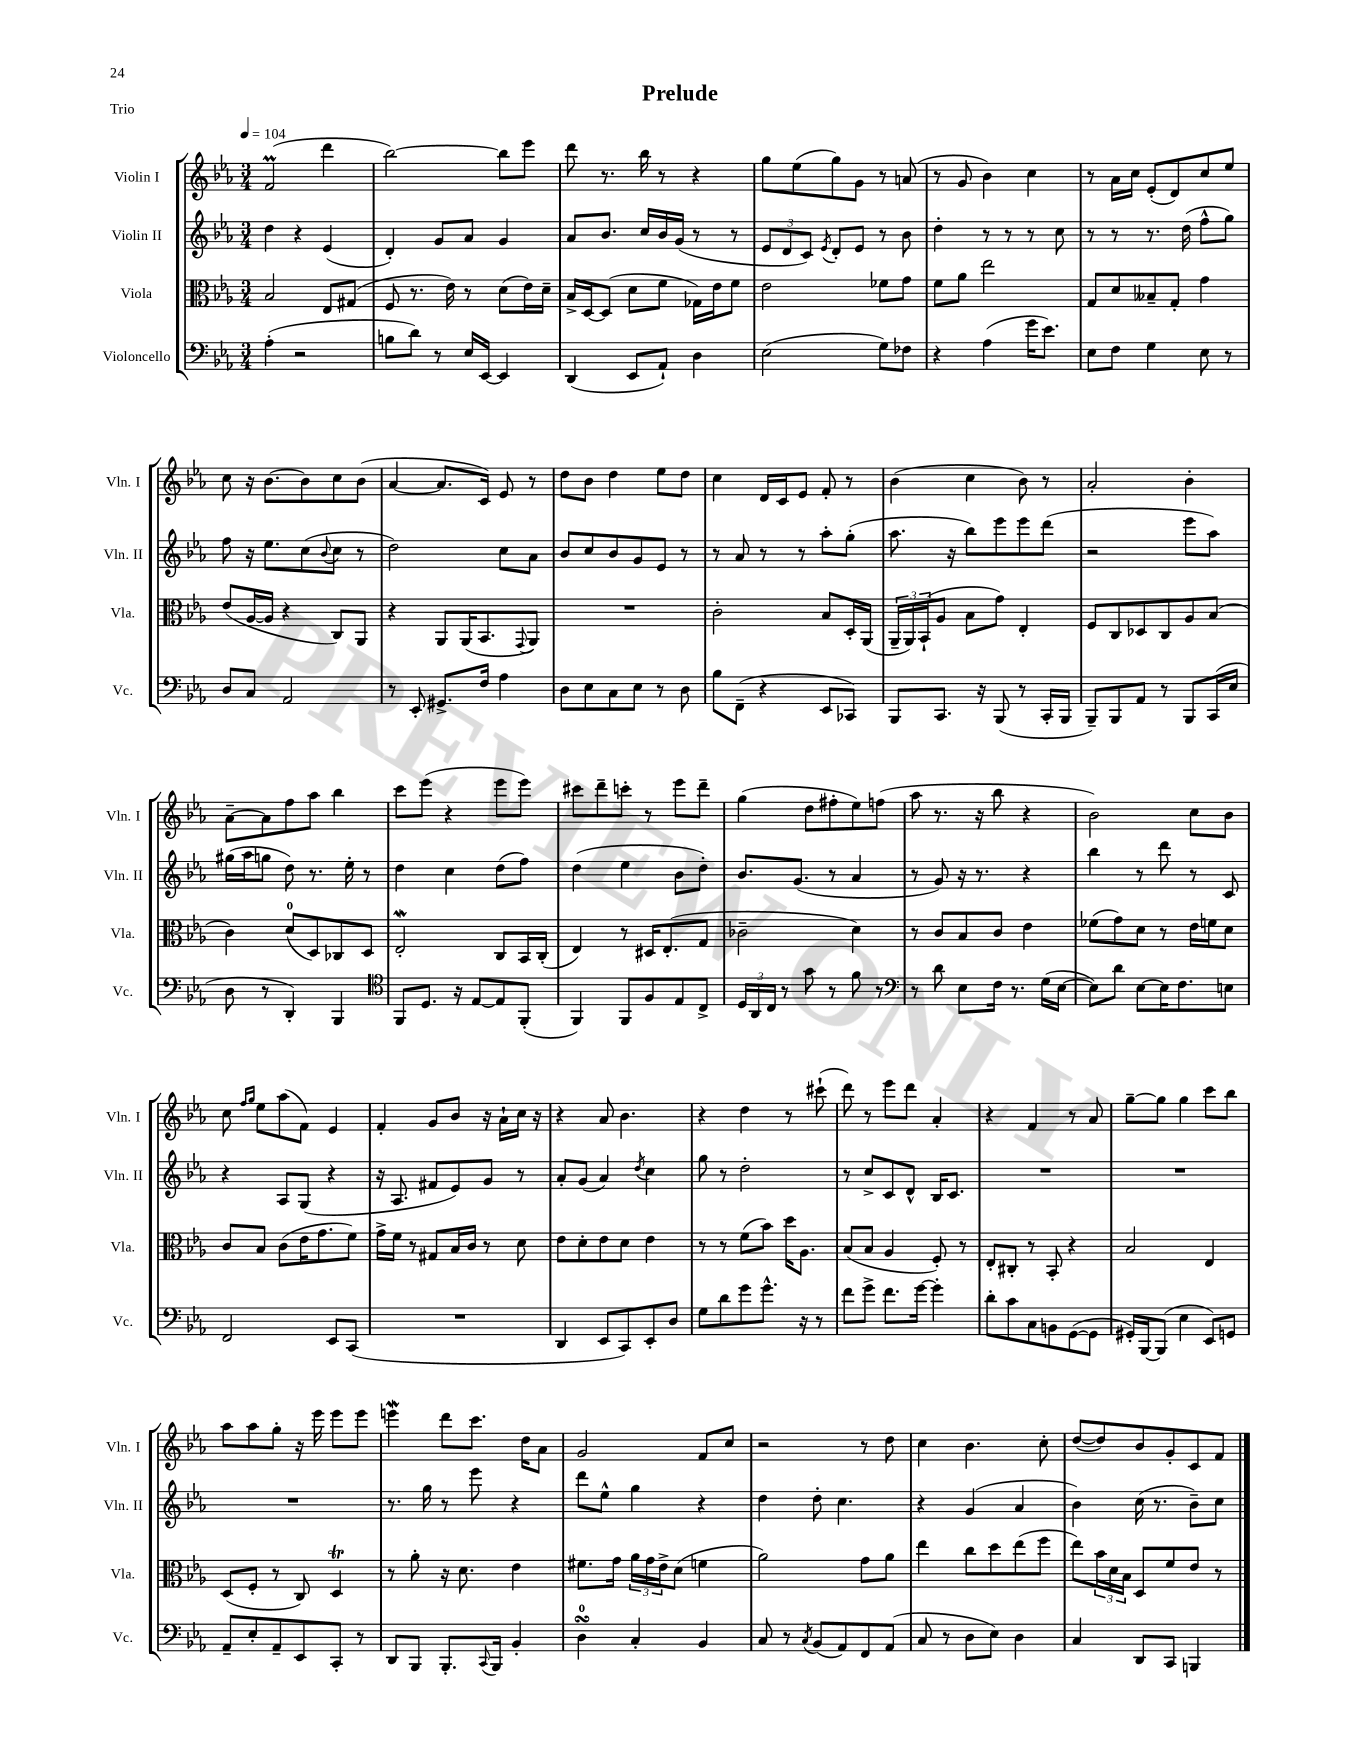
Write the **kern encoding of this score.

**kern	**kern	**kern	**kern
*part4	*part3	*part2	*part1
*staff4	*staff3	*staff2	*staff1
*I"Violoncello	*I"Viola	*I"Violin II	*I"Violin I
*I'Vc.	*I'Vla.	*I'Vln. II	*I'Vln. I
*clefF4	*clefC3	*clefG2	*clefG2
*k[b-e-a-]	*k[b-e-a-]	*k[b-e-a-]	*k[b-e-a-]
*M3/4	*M3/4	*M3/4	*M3/4
*MM104	*MM104	*MM104	*MM104
=1	=1	=1	=1
(4A-'\	2B-/	4dd\	(2fM/
2r	.	4r	.
.	8E-/L	(4e-/	4ddd\
.	(8G#X/J	.	.
=2	=2	=2	=2
8Bn\L	8F/	4d'/)	[2bb-\)
8d\J)	8.r	.	.
8r	.	8g/L	.
.	16e-\)	.	.
16E-/LL	8r	8a-/J	.
[16EE-/JJ	.	.	.
4EE-/]	(8d\L	4g/	8bb-\L]
.	16e-\L)	.	8eee-\J
.	16d~\JJ	.	.
=3	=3	=3	=3
(4DD/	16B-^/LL	8a-/L	8ddd\
.	[16D/J	.	.
.	(8D/J]	8.b-/J	8.r
8EE-/L	8d\L	.	.
.	.	16cc/LL	16bb-\
8AA-`/J)	8f\J	16b-/	8r
.	.	(16g/JJ	.
4D\	16G-X\LL)	8r	4r
.	16e-\J	.	.
.	8f\J	8r	.
=4	=4	=4	=4
(2E-\	2e-\	12e-/L	8gg\L
.	.	12d/	.
.	.	.	(8ee-\
.	.	12c/J)	.
.	.	8qe-/	.
.	.	8d'/L	8gg\)
.	.	8e-/J	8g\J
8G\L)	8f-X\L	8r	8r
8F-X\J	8g\J	8b-\	(8an/
=5	=5	=5	=5
4r	8f\L	4dd'\	8r
.	8a-\J	.	8g/
(4A-\	2ee-\	8r	4b-\)
.	.	8r	.
16g\KL	.	8r	4cc\
8.e-\J)	.	.	.
.	.	8cc\	.
=6	=6	=6	=6
8E-\L	8G/L	8r	8r
8F\J	8d/	8r	16a-\LL
.	.	.	16cc\JJ
4G\	8B--X~/	8.r	(8e-'/L
.	8G'/J	.	8d/)
.	.	(16dd\	.
8E-\	4g\	8ff^^\L	8cc/
8r	.	8gg\J)	8ee-/J
!!LO:LB:g=z
=7	=7	=7	=7
8D/L	(8e-/L	8ff\	8cc\
8C/J	[16A-/L	16r	16r
.	16A-/JJ]	8.ee-\L	[8.b-\L
2AA-/	4r	.	.
.	.	(8cc\	8b-\]
.	.	8qqb-/	.
.	8C/L)	8cc\J	8cc\
.	8AA-/J	8r	(8b-\J
=8	=8	=8	=8
8r	4r	2dd\)	[4a-/
8EE-'/	.	.	.
8.GG#X^/L	8AA-/L	.	8.a-/L]
.	(16AA-/K	.	.
16F/Jk	8.BB-/	.	16c/Jk)
4A-\	.	8cc\L	8e-/
.	8qqGG/	.	.
.	8AA-/J)	8a-\J	8r
=9	=9	=9	=9
8D\L	2.r	8b-/L	8dd\L
8E-\	.	8cc/	8b-\J
8C\	.	8b-/	4dd\
8E-\J	.	8g/	.
8r	.	8e-/J	8ee-\L
8D\	.	8r	8dd\J
=10	=10	=10	=10
8B-\L	2c'\	8r	4cc\
(8FF~\J	.	8a-/	.
4r	.	8r	16d/LL
.	.	.	16c/J
.	.	8r	8e-/J
8EE-/L	8B-/L	8aa-'\L	8f'/
8CC-X/J)	16D'/L	(8gg'\J	8r
.	(16AA-/JJ	.	.
=11	=11	=11	=11
8BBB-/L	24AA-~/LL	8.aa-\	(4b-\
.	24AA-/)	.	.
.	(24BB-`/J	.	.
8.CC/J	8A-/J	.	.
.	.	16r	.
.	8B-\L	8bb-\L)	4cc\
16r	.	.	.
(8BBB-/	8g\J)	8eee-\	.
8r	4E-'/	8eee-\	8b-\)
16CC'/LL	.	(8ddd\J	8r
16BBB-/JJ	.	.	.
=12	=12	=12	=12
8BBB-~/L)	8F/L	2r	2a-'/
8BBB-/	8C/	.	.
8AA-/J	8D-X/	.	.
8r	8C/	.	.
8BBB-/L	8A-/	8eee-\L	4b-'\
(16CC/L	(8B-/J	8aa-\J)	.
16E-/JJ	.	.	.
!!LO:LB:g=z
=13	=13	=13	=13
8D\	4c\)	(16gg#X\LL	[8a-~\L
.	.	16aa-\J	.
8r	.	8ggn\J	8a-\]
4DD'/)	(8d/L	8dd\)	8ff\
.	8D/)	8.r	8aa-\J
4BBB-/	8C-X/	.	4bb-\
.	.	16ee-'\	.
.	8D/J	8r	.
=14	=14	=14	=14
*clefC4	*	*	*
8FF/L	2E-w'/	4dd\	8ccc\L
8.D/J	.	.	(8eee-\J
.	.	4cc\	4r
16r	.	.	.
[8E-/L	.	.	.
8E-/]	8C/L	(8dd\L	8eee-\L
(8FF'/J	16BB-/L	8ff\J)	8eee-\J)
.	(16C'/JJ	.	.
=15	=15	=15	=15
4FF/)	4E-/)	(4dd\	8ccc#X\L
.	.	.	8ddd~\
8FF/L	8r	4ee-\	8cccn'\J
8F/	16D#X/KL	.	8r
.	(8.E-'/	.	.
8E-/	.	8b-\L	8eee-\L
8C^/J	8G/J	8dd'\J)	8ddd~\J
=16	=16	=16	=16
24D/LL	2c-X~\	8.b-/L	(4gg\
24AA-/	.	.	.
24C/JJ	.	.	.
8r	.	.	.
.	.	(8.g/J	.
8g\	.	.	8dd\L
8r	.	8r	8ff#X'\
8f\	4d\)	4a-/	8ee-\)
8r	.	.	(8ffn\J
=17	=17	=17	=17
*clefF4	*	*	*
8r	8r	8r	8aa-\
8d\	8c/L	8g/)	8.r
8E-\L	8B-/	16r	.
.	.	8.r	16r
16F\Jk	8c/J	.	8bb-\
8.r	.	.	.
.	4e-\	4r	4r
(16G\LL	.	.	.
[16E-\JJ	.	.	.
=18	=18	=18	=18
8E-\L])	(8f-X\L	4bb-\	2b-\)
8d\J	8g\)	.	.
[8E-\L	8d\J	8r	.
16E-\K]	8r	8ddd\	.
8.F\	.	.	.
.	16e-\LL	8r	8cc\L
.	16fn\J	.	.
8En\J	8d\J	8c/	8b-\J
!!LO:LB:g=z
=19	=19	=19	=19
2FF/	8c/L	4r	8cc\
.	.	.	16qqff/LL
.	.	.	16qqgg/JJ
.	8B-/J	.	8ee-\L
.	(8c\L	8A-/L	(8aa-\
.	16e-\K	(8G/J	8f\J)
.	8.g\	.	.
8EE-/L	.	4r	4e-/
(8CC/J	8f\J)	.	.
=20	=20	=20	=20
2.r	16g^\LL	16r	4f'/
.	16f\JJ	8.A-/	.
.	8r	.	.
.	8G#X/L	8f#X/L	8g/L
.	16B-/L	8e-/)	8b-/J
.	16c/JJ	.	.
.	8r	8g/J	16r
.	.	.	16a-`\LL
.	8d\	8r	16cc\JJ
.	.	.	16r
=21	=21	=21	=21
4DD/	8e-\L	8a-'/L	4r
.	8d'\	(8g/J	.
8EE-/L	8e-\	4a-/)	8a-/
8CC/)	8d\J	.	4.b-\
.	.	8qdd/	.
8EE-'/	4e-\	4cc\	.
8D/J	.	.	.
=22	=22	=22	=22
8G\L	8r	8gg\	4r
8d\	8r	8r	.
8g\	(8f\L	2dd'\	4dd\
8.g^^\J	8b-\J)	.	.
.	16dd\KL	.	8r
16r	8.A-\J	.	.
8r	.	.	(8ccc#X`\
=23	=23	=23	=23
8f\L	(8B-/L	8r	8ddd\)
8g^\J	8B-/J	8cc^/L	8r
8.f\L	4A-/	8c/	8eee-\L
.	.	8d^^/J	8ddd\J
[16g\Jk	.	.	.
4g'\]	8F'/)	16B-/KL	4a-'/
.	.	8.c/J	.
.	8r	.	.
=24	=24	=24	=24
8d'\L	8E-'/L	2.r	4r
8c\	8C#X'/J	.	.
8C\	8r	.	4f/
8BBn\	8BB-'/	.	.
([8GG\	4r	.	8r
8GG\J]	.	.	8a-/
=25	=25	=25	=25
16GG#X'/LL)	2B-/	2.r	[8gg~\L
[16BBB-/J	.	.	.
(8BBB-/J]	.	.	8gg\J]
4E-\	.	.	4gg\
8EE-/L)	4E-/	.	8ccc\L
8GGn/J	.	.	8bb-\J
!!LO:LB:g=z
=26	=26	=26	=26
8AA-~/L	(8D/L	2.r	8aa-\L
8E-'/	8F'/J	.	8aa-\
8AA-~/	8r	.	8gg'\J
8EE-/	8C/)	.	16r
.	.	.	16eee-\
8CC'/J	4Dt/	.	8eee-\L
8r	.	.	8eee-\J
=27	=27	=27	=27
8DD/L	8r	8.r	4eeenW\
8BBB-/J	8a-'\	.	.
.	.	16gg\	.
8.BBB-'/L	16r	8r	8ddd\L
.	8.d\	.	.
.	.	8eee-\	8.ccc\J
8qqCC/	.	.	.
16BBB-/Jk	.	.	.
4BB-'/	4e-\	4r	.
.	.	.	16dd\KL
.	.	.	8a-\J
=28	=28	=28	=28
4DsSsS\	8.f#X\L	8ddd\L	2g/
.	.	8ee-^^\J	.
.	16g\Jk	.	.
4C'/	24a-\LL	4gg\	.
.	24g\	.	.
.	24e-^\J	.	.
.	(8d\J	.	.
4BB-/	4fn\	4r	8f/L
.	.	.	8cc/J
=29	=29	=29	=29
8C/	2a-\)	4dd\	2r
8r	.	.	.
8qC/	.	.	.
(8BB-/L	.	8dd'\	.
8AA-/)	.	4.cc\	.
8FF/	8g\L	.	8r
(8AA-/J	8a-\J	.	8dd\
=30	=30	=30	=30
8C/	4ee-\	4r	4cc\
8r	.	.	.
8D\L	8cc\L	(4g/	4.b-\
8E-\J)	8dd\	.	.
4D\	(8ee-\	4a-/	.
.	8ff\J	.	8cc'\
=31	=31	=31	=31
4C/	8ee-\L)	4b-\)	([8dd/L
.	24b-\L	.	8dd/])
.	24d\	.	.
.	24B-\JJ	.	.
8DD/L	8D/L	(16cc\	8b-/
.	.	8.r	.
8CC/J	8f/	.	8g'/
4BBBn/	8e-/J	8b-~\L)	8c/
.	8r	8cc\J	8f/J
==	==	==	==
*-	*-	*-	*-
